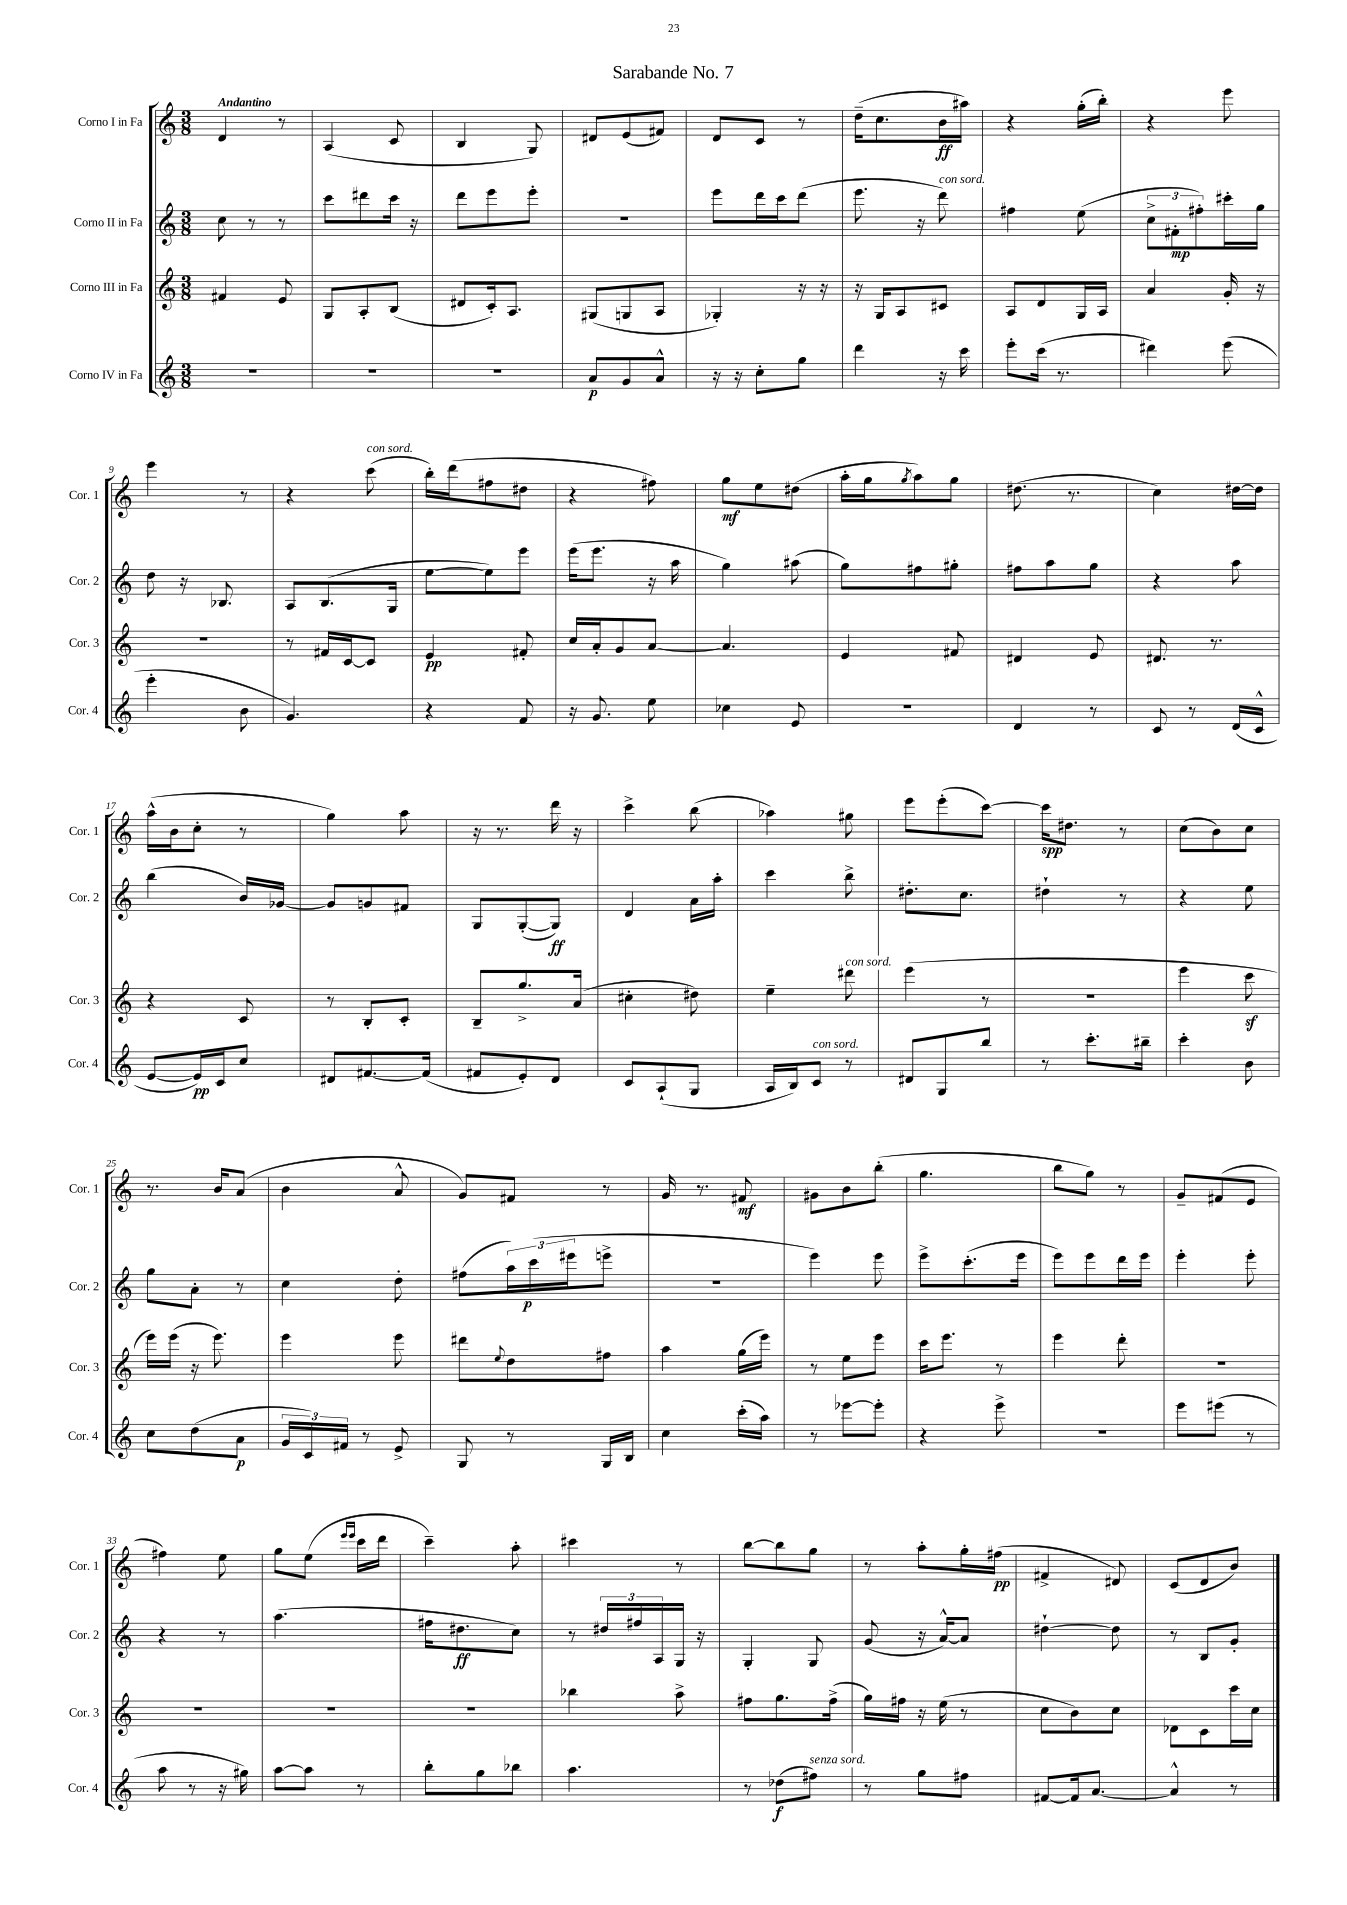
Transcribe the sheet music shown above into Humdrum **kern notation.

**kern	**dynam	**kern	**dynam	**kern	**dynam	**kern	**dynam
*part4	*part4	*part3	*part3	*part2	*part2	*part1	*part1
*staff4	*staff4	*staff3	*staff3	*staff2	*staff2	*staff1	*staff1
*I"Corno IV in Fa	*	*I"Corno III in Fa	*	*I"Corno II in Fa	*	*I"Corno I in Fa	*
*I'Cor. 4	*	*I'Cor. 3	*	*I'Cor. 2	*	*I'Cor. 1	*
*clefG2	*	*clefG2	*	*clefG2	*	*clefG2	*
*k[]	*	*k[]	*	*k[]	*	*k[]	*
*M3/8	*	*M3/8	*	*M3/8	*	*M3/8	*
=1	=1	=1	=1	=1	=1	=1	=1
!	!	!	!	!	!	!LO:TX:a:B:t=Andantino	!
4.r	.	4f#X/	.	8cc\	.	4d/	.
.	.	.	.	8r	.	.	.
.	.	8e/	.	8r	.	8r	.
=2	=2	=2	=2	=2	=2	=2	=2
4.r	.	8G/L	.	8ccc\L	.	(4A/	.
.	.	8A'/	.	8ddd#X\	.	.	.
.	.	(8B/J	.	16ccc\Jk	.	8c/	.
.	.	.	.	16r	.	.	.
=3	=3	=3	=3	=3	=3	=3	=3
4.r	.	8d#X/L	.	8ddd\L	.	4B/	.
.	.	16c'/k)	.	8eee\	.	.	.
.	.	8.A/J	.	.	.	.	.
.	.	.	.	8eee'\J	.	8G/)	.
=4	=4	=4	=4	=4	=4	=4	=4
8a/L	p	(8G#X/L	.	4.r	.	8d#X/L	.
8g/	.	8Gn/	.	.	.	(8e/	.
8a^^/J	.	8A/J	.	.	.	8f#X/J)	.
=5	=5	=5	=5	=5	=5	=5	=5
16r	.	4G-X'/)	.	8eee\L	.	8d/L	.
16r	.	.	.	.	.	.	.
8cc'\L	.	.	.	16ddd\L	.	8c/J	.
.	.	.	.	16ccc\J	.	.	.
8gg\J	.	16r	.	(8ddd\J	.	8r	.
.	.	16r	.	.	.	.	.
=6	=6	=6	=6	=6	=6	=6	=6
4ddd\	.	16r	.	8.eee\	.	(16dd~\KL	.
.	.	16G/KL	.	.	.	8.cc\	.
.	.	8A/	.	.	.	.	.
.	.	.	.	16r	.	.	.
!	!	!	!	!LO:TX:a:i:t=con sord.	!	!	!
16r	.	8c#X/J	.	8ddd\)	.	16b\L	ff
16ccc\	.	.	.	.	.	16aa#X\JJ)	.
=7	=7	=7	=7	=7	=7	=7	=7
8eee'\L	.	8A/L	.	4ff#X\	.	4r	.
(16ccc\Jk	.	8d/	.	.	.	.	.
8.r	.	.	.	.	.	.	.
.	.	16G/L	.	(8ee\	.	(16gg'\LL	.
.	.	16A/JJ	.	.	.	16bb'\JJ)	.
=8	=8	=8	=8	=8	=8	=8	=8
4ddd#X\)	.	4a/	.	12cc^\L	.	4r	.
.	.	.	.	12f#X'\	mp	.	.
.	.	.	.	12ff#X'\)	.	.	.
(8eee\	.	16g'/	.	16ccc#X'\L	.	8eee\	.
.	.	16r	.	16gg\JJ	.	.	.
!!LO:LB:g=z
=9	=9	=9	=9	=9	=9	=9	=9
4eee'\	.	4.r	.	8dd\	.	4eee\	.
.	.	.	.	16r	.	.	.
.	.	.	.	8.B-X/	.	.	.
8b\	.	.	.	.	.	8r	.
=10	=10	=10	=10	=10	=10	=10	=10
4.g/)	.	8r	.	8A/L	.	4r	.
.	.	16f#X/LL	.	(8.B/	.	.	.
.	.	[16c/J	.	.	.	.	.
!	!	!	!	!	!	!LO:TX:a:i:t=con sord.	!
.	.	8c/J]	.	.	.	(8ccc\	.
.	.	.	.	16G/Jk	.	.	.
=11	=11	=11	=11	=11	=11	=11	=11
4r	.	4e/	pp	[8ee\L	.	16bb'\LL)	.
.	.	.	.	.	.	(16ddd\J	.
.	.	.	.	8ee\])	.	8ff#X\	.
8f/	.	8f#X'/	.	8eee\J	.	8dd#X\J	.
=12	=12	=12	=12	=12	=12	=12	=12
16r	.	16cc/LL	.	(16eee\KL	.	4r	.
8.g/	.	16a'/J	.	8.eee\J	.	.	.
.	.	8g/	.	.	.	.	.
8ee\	.	[8a/J	.	16r	.	8ff#X\)	.
.	.	.	.	16aa\	.	.	.
=13	=13	=13	=13	=13	=13	=13	=13
4cc-X\	.	4.a/]	.	4gg\)	.	8gg\L	mf
.	.	.	.	.	.	8ee\	.
8e/	.	.	.	(8aa#X\	.	(8dd#X\J	.
=14	=14	=14	=14	=14	=14	=14	=14
4.r	.	4e/	.	8gg\L)	.	16aa'\LL	.
.	.	.	.	.	.	16gg\J	.
.	.	.	.	.	.	8qgg/	.
.	.	.	.	8ff#X\	.	8aa\)	.
.	.	8f#X/	.	8gg#X'\J	.	8gg\J	.
=15	=15	=15	=15	=15	=15	=15	=15
4d/	.	4d#X/	.	8ff#X\L	.	(8.dd#X\	.
.	.	.	.	8aa\	.	.	.
.	.	.	.	.	.	8.r	.
8r	.	8e/	.	8gg\J	.	.	.
=16	=16	=16	=16	=16	=16	=16	=16
8c/	.	8.d#X/	.	4r	.	4cc\)	.
8r	.	.	.	.	.	.	.
.	.	8.r	.	.	.	.	.
(16d/LL	.	.	.	8aa\	.	[16dd#X\LL	.
16c^^/JJ	.	.	.	.	.	16dd#\JJ]	.
!!LO:LB:g=z
=17	=17	=17	=17	=17	=17	=17	=17
[8e/L	.	4r	.	(4bb\	.	(16aa^^\LL	.
.	.	.	.	.	.	16b\J	.
16e/L])	pp	.	.	.	.	8cc'\J	.
16c/J	.	.	.	.	.	.	.
8cc/J	.	8c/	.	16b/LL)	.	8r	.
.	.	.	.	[16g-X/JJ	.	.	.
=18	=18	=18	=18	=18	=18	=18	=18
8d#X/L	.	8r	.	8g-/L]	.	4gg\)	.
[8.f#X/	.	8B'/L	.	8gn/	.	.	.
.	.	8c'/J	.	8f#X/J	.	8aa\	.
(16f#/Jk]	.	.	.	.	.	.	.
=19	=19	=19	=19	=19	=19	=19	=19
8f#X/L	.	8B~/L	.	8G/L	.	16r	.
.	.	.	.	.	.	8.r	.
8e'/)	.	8.gg^/	.	([8G'/	.	.	.
8d/J	.	.	.	8G/J])	ff	16ddd\	.
.	.	(16a/Jk	.	.	.	16r	.
=20	=20	=20	=20	=20	=20	=20	=20
8c/L	.	4cc#X'\	.	4d/	.	4ccc^\	.
(8A`/	.	.	.	.	.	.	.
8G/J	.	8dd#X\)	.	16a\LL	.	(8bb\	.
.	.	.	.	16aa'\JJ	.	.	.
=21	=21	=21	=21	=21	=21	=21	=21
16A/LL	.	4ee~\	.	4ccc\	.	4aa-X\)	.
16B/J)	.	.	.	.	.	.	.
!LO:TX:a:i:t=con sord.	!	!	!	!	!	!	!
8c/J	.	.	.	.	.	.	.
!	!	!LO:TX:a:i:t=con sord.	!	!	!	!	!
8r	.	8ddd#X\	.	8bb^\	.	8gg#X\	.
=22	=22	=22	=22	=22	=22	=22	=22
8d#X/L	.	(4eee\	.	8.dd#X'\L	.	8eee\L	.
8G/	.	.	.	.	.	(8eee'\	.
.	.	.	.	8.cc\J	.	.	.
8bb/J	.	8r	.	.	.	[8ccc\J)	.
=23	=23	=23	=23	=23	=23	=23	=23
8r	.	4.r	.	4dd#X`\	.	16ccc\KL]	spp
.	.	.	.	.	.	8.dd#X\J	.
8.ccc'\L	.	.	.	.	.	.	.
.	.	.	.	8r	.	8r	.
16bb#X~\Jk	.	.	.	.	.	.	.
=24	=24	=24	=24	=24	=24	=24	=24
4ccc'\	.	4eee\	.	4r	.	(8cc\L	.
.	.	.	.	.	.	8b\)	.
8b\	.	8cccz\	.	8ee\	.	8cc\J	.
!!LO:LB:g=z
=25	=25	=25	=25	=25	=25	=25	=25
8cc\L	.	16eee\LL)	.	8gg\L	.	8.r	.
.	.	(16eee\JJ	.	.	.	.	.
(8dd\	.	16r	.	8a'\J	.	.	.
.	.	8.eee\)	.	.	.	16b/KL	.
8a\J	p	.	.	8r	.	(8a/J	.
=26	=26	=26	=26	=26	=26	=26	=26
24g/LL	.	4eee\	.	4cc\	.	4b\	.
24c/)	.	.	.	.	.	.	.
24f#X/JJ	.	.	.	.	.	.	.
8r	.	.	.	.	.	.	.
8e^/	.	8eee\	.	8dd'\	.	8a^^/	.
=27	=27	=27	=27	=27	=27	=27	=27
8G/	.	8ddd#X\L	.	(8ff#X\L	.	8g/L)	.
.	.	8qqee/	.	.	.	.	.
8r	.	8dd\	.	24aa\L)	.	8f#X/J	.
.	.	.	.	(24ccc\	p	.	.
.	.	.	.	24eee#X\J	.	.	.
16G/LL	.	8ff#X\J	.	8eeen^\J	.	8r	.
16B/JJ	.	.	.	.	.	.	.
=28	=28	=28	=28	=28	=28	=28	=28
4cc\	.	4aa\	.	4.r	.	16g/	.
.	.	.	.	.	.	8.r	.
(16ccc'\LL	.	(16gg\LL	.	.	.	8f#X/	mf
16aa\JJ)	.	16eee\JJ)	.	.	.	.	.
=29	=29	=29	=29	=29	=29	=29	=29
8r	.	8r	.	4eee\)	.	8g#X\L	.
[8eee-X\L	.	8ee\L	.	.	.	8b\	.
8eee-'\J]	.	8eee\J	.	8eee\	.	(8bb'\J	.
=30	=30	=30	=30	=30	=30	=30	=30
4r	.	16ccc\KL	.	8eee^\L	.	4.gg\	.
.	.	8.eee\J	.	.	.	.	.
.	.	.	.	(8.ccc'\	.	.	.
8eee^\	.	8r	.	.	.	.	.
.	.	.	.	16eee\Jk	.	.	.
=31	=31	=31	=31	=31	=31	=31	=31
4.r	.	4eee\	.	8eee\L)	.	8bb\L	.
.	.	.	.	8eee\	.	8gg\J)	.
.	.	8ddd'\	.	16ddd\L	.	8r	.
.	.	.	.	16eee\JJ	.	.	.
=32	=32	=32	=32	=32	=32	=32	=32
8eee\L	.	4.r	.	4eee'\	.	8g~/L	.
(8eee#X\J	.	.	.	.	.	(8f#X/	.
8r	.	.	.	8eee'\	.	8e/J	.
!!LO:LB:g=z
=33	=33	=33	=33	=33	=33	=33	=33
8aa\	.	4.r	.	4r	.	4ff#X\)	.
8r	.	.	.	.	.	.	.
16r	.	.	.	8r	.	8ee\	.
16gg#X\)	.	.	.	.	.	.	.
=34	=34	=34	=34	=34	=34	=34	=34
[8aa\L	.	4.r	.	(4.aa\	.	8gg\L	.
8aa\J]	.	.	.	.	.	(8ee\J	.
.	.	.	.	.	.	16qqeee/LL	.
.	.	.	.	.	.	16qqeee/JJ	.
8r	.	.	.	.	.	16ccc\LL	.
.	.	.	.	.	.	16ddd\JJ	.
=35	=35	=35	=35	=35	=35	=35	=35
8bb'\L	.	4.r	.	16ff#X\KL	.	4ccc~\)	.
.	.	.	.	8.dd#X\	ff	.	.
8gg\	.	.	.	.	.	.	.
8bb-X\J	.	.	.	8cc\J)	.	8aa'\	.
=36	=36	=36	=36	=36	=36	=36	=36
4.aa\	.	4bb-X\	.	8r	.	4ccc#X\	.
.	.	.	.	24dd#X/LL	.	.	.
.	.	.	.	24ff#X/	.	.	.
.	.	.	.	24A/	.	.	.
.	.	8aa^\	.	16G/JJ	.	8r	.
.	.	.	.	16r	.	.	.
=37	=37	=37	=37	=37	=37	=37	=37
8r	.	8ff#X\L	.	4G'/	.	[8bb\L	.
(8dd-X\L	f	8.gg\	.	.	.	8bb\]	.
!LO:TX:a:i:t=senza sord.	!	!	!	!	!	!	!
8ff#X\J)	.	.	.	8G/	.	8gg\J	.
.	.	(16ff#^\Jk	.	.	.	.	.
=38	=38	=38	=38	=38	=38	=38	=38
8r	.	16gg\LL)	.	(8g/	.	8r	.
.	.	16ff#X\JJ	.	.	.	.	.
8gg\L	.	16r	.	16r	.	8aa'\L	.
.	.	(16ee\	.	[16a^^/KL)	.	.	.
8ff#X\J	.	8r	.	8a/J]	.	16gg'\L	.
.	.	.	.	.	.	(16ff#X\JJ	pp
=39	=39	=39	=39	=39	=39	=39	=39
[8f#X/L	.	8cc\L	.	[4dd#X`\	.	4f#X^/	.
16f#/k]	.	8b\)	.	.	.	.	.
[8.a/J	.	.	.	.	.	.	.
.	.	8cc\J	.	8dd#\]	.	8d#X/)	.
=40	=40	=40	=40	=40	=40	=40	=40
4a^^/]	.	8d-X\L	.	8r	.	(8c/L	.
.	.	8c\	.	8B/L	.	8d/	.
8r	.	16ccc\L	.	8g'/J	.	8b/J)	.
.	.	16cc\JJ	.	.	.	.	.
==	==	==	==	==	==	==	==
*-	*-	*-	*-	*-	*-	*-	*-
